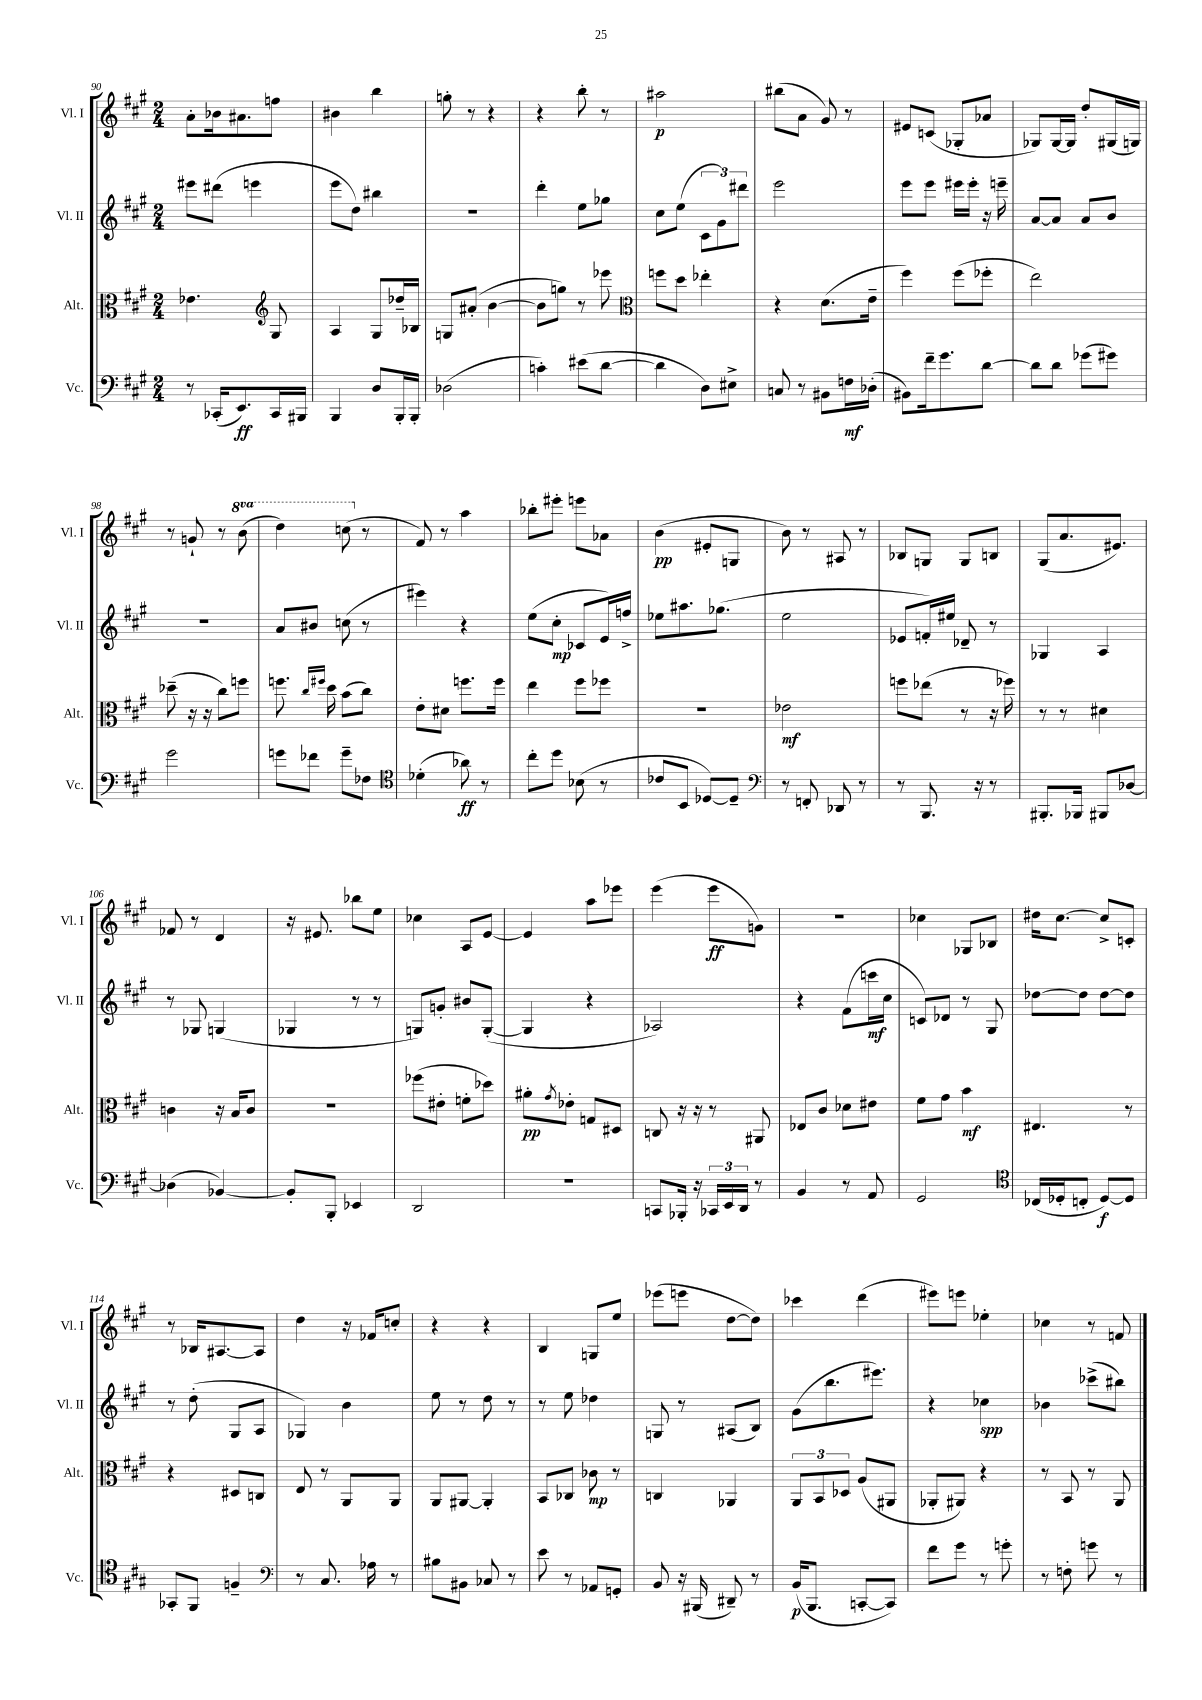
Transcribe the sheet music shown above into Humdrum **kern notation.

**kern	**kern	**kern	**kern
*staff4	*staff3	*staff2	*staff1
*clefF4	*clefC3	*clefG2	*clefG2
*k[f#c#g#]	*k[f#c#g#]	*k[f#c#g#]	*k[f#c#g#]
*M2/4	*M2/4	*M2/4	*M2/4
8r	4.e-\	8eee#\L	8a'\L
(16CC-'/LK	.	(8ddd#\J	16b-\k
8.EE/)	.	.	8.a#\
.	.	4eee\	.
*	*clefG2	*	*
16CC-/L	8G#/	.	8ff\J
16BBB#/JJ	.	.	.
=	=	=	=
4BBB/	4A/	8eee\L	4b#\
.	.	8dd\J)	.
8D/L	8G#/L	4bb#\	4bb\
16BBB'/L	16dd-~/L	.	.
16BBB'/JJ	16B-/JJ	.	.
=	=	=	=
(2D-\	8G/L	2r	8gg'\
.	(8a#'/J	.	8r
.	[4b\	.	4r
=	=	=	=
4c'\)	8b\]L	4ddd'\	4r
.	8gg\J)	.	.
(8e#\L	8r	8ee\L	8bb'\
[8d\J	8eee-\	8gg-\J	8r
=	=	=	=
*	*clefC3	*	*
4d\]	8ff\L	8cc#\L	2aa#\
.	8dd\J	(8ee\J	.
8D\L)	4ee-'\	12c#\L	.
.	.	12g#\)	.
8E#^\J	.	.	.
.	.	12ddd#\J	.
=	=	=	=
8C/	4r	2eee\	(8bb#\L
8r	.	.	8a\J
8BB#\L	(8.d\L	.	8g#/)
16F\L	.	.	8r
(16D-'\JJ	16e~\Jk	.	.
=	=	=	=
8BB#\L)	4ff#\)	8eee\L	8e#/L
16f#~\k	.	8eee\J	(8c/J
8.g#\	.	.	.
.	(8ff#\L	16eee#\LL	8G-'/L
.	.	16eee#'\JJ	.
[8d\J	8ff-'\J	16r	8a-/J
.	.	16eee~\	.
=	=	=	=
8d\]L	2ee\)	[8a/L	8G-/L)
8d\J	.	8a/]J	[16G-/L
.	.	.	16G-/]JJ
(8g-\L	.	8a/L	8dd'/L
8g#\J)	.	8b/J	(16G#/L
.	.	.	16G/JJ)
=	=	=	=
2g#\	(8dd-~\	2r	8r
.	16r	.	8g`/
.	16r	.	.
.	8cc#\L)	.	8r
.	8ff\J	.	(8bb\
=	=	=	=
8g\L	8.ff\	8a/L	4ddd\)
8f-\J	.	8b#/J	.
.	16qqcc#/LL	.	.
.	16qqff#/JJ	.	.
.	16dd\	.	.
8g~\L	(8b\L	(8cc\	(8ccc\
8F-\J	8cc#\J)	8r	8r
=	=	=	=
*clefC4	*	*	*
(4d-'\	8e'\L	4eee#\)	8f#/)
.	8d#\J	.	8r
8a-\)	8.ff\L	4r	4aa\
8r	.	.	.
.	16ff\Jk	.	.
=	=	=	=
8cc#'\L	4ee\	(8ee\L	8bb-'\L
8dd\J	.	8cc#'\J	8eee#'\J
(8B-\	8ff#\L	8c-/L	8eee\L
8r	8ff-\J	16e/L)	8a-\J
.	.	16ff^/JJ	.
=	=	=	=
8c-/L	2r	8ee-\L	(4b\
8BB/J	.	8.aa#\	.
[8D-/L)	.	.	8e#'/L
.	.	(8.gg-\J	.
8D-~/]J	.	.	8G/J
=	=	=	=
*clefF4	*	*	*
8r	2e-\	2ee\	8b\)
8FF'/	.	.	8r
8DD-/	.	.	8A#/
8r	.	.	8r
=	=	=	=
8r	8ff\L	8e-/L	8B-/L
8.BBB/	(8ee-\J	16f'/L)	8G/J
.	.	16ee#/JJ	.
.	8r	8d-~/	8G/L
16r	.	.	.
8r	16r	8r	8B/J
.	16ff-\)	.	.
=	=	=	=
8.BBB#'/L	8r	4G-/	(8G#/L
.	8r	.	8.a/
16BBB-/Jk	.	.	.
8BBB#/L	4d#\	4A/	.
.	.	.	8.e#/J)
[8D-/J	.	.	.
=	=	=	=
(4D-\]	4c\	8r	8f-/
.	.	8G-/	8r
[4BB-/)	16r	(4G/	4d/
.	16B/LK	.	.
.	8c/J	.	.
=	=	=	=
8BB-'/]L	2r	4G-/	16r
.	.	.	8.e#/
8BBB'/J	.	.	.
4EE-/	.	8r	8bb-\L
.	.	8r	8ee\J
=	=	=	=
2DD/	(8ff-\L	8G/L)	4cc-\
.	8e#'\J	8g'/J	.
.	8f'\L	8b#/L	8A/L
.	8dd-\J)	([8G'/J	[8e/J
=	=	=	=
2r	8a#'\L	4G/]	4e/]
.	8qg#/	.	.
.	8e-'\J	.	.
.	8G/L	4r	8aa\L
.	8D#/J	.	8eee-\J
=	=	=	=
8CC/L	8C/	2A-/)	(4eee\
16BBB-'/Jk	16r	.	.
16r	16r	.	.
24CC-/LL	8r	.	8eee\L
24EE/	.	.	.
24DD/JJ	.	.	.
8r	8AA#/	.	8g\J)
=	=	=	=
4BB/	8E-/L	4r	2r
.	8c#/J	.	.
8r	8d-\L	(8f#\L	.
8AA/	8e#\J	16ccc\L	.
.	.	16cc#\JJ	.
=	=	=	=
2GG#/	8f#\L	8c/L)	4cc-\
.	8g#\J	8d-/J	.
.	4b\	8r	8G-/L
.	.	8G#/	8B-/J
=	=	=	=
*clefC4	*	*	*
(16C-/LL	4.E#/	[8dd-\L	16dd#\LK
16D-'/J	.	.	[8.cc#\J
8C'/J	.	8dd-\]J	.
[8D-/L)	.	[8dd-\L	8cc#^/]L
8D-/]J	8r	8dd-\]J	8c'/J
=	=	=	=
8GG-'/L	4r	8r	8r
8FF#/J	.	(8dd'\	16B-/LK
.	.	.	[8.A#/
4F~/	8D#/L	8G#/L	.
.	8C/J	8A/J	8A#/]J
=	=	=	=
*clefF4	*	*	*
8r	8E/	4G-/)	4dd\
8.C#/	8r	.	.
.	8AA/L	4b\	16r
16A-\	.	.	16f-/LK
8r	8AA/J	.	8cc'/J
=	=	=	=
8B#\L	8AA/L	8ee\	4r
8BB#\J	[8AA#/J	8r	.
8C-/	4AA#'/]	8dd\	4r
8r	.	8r	.
=	=	=	=
8e\	8BB/L	8r	4B/
8r	8C-/J	8ee\	.
8AA-/L	8c-\	4dd-\	8G/L
8GG'/J	8r	.	8ee/J
=	=	=	=
8BB/	4C/	8G/	(8eee-\L
16r	.	8r	8eee\J
(16BBB#/	.	.	.
8DD#~/)	4AA-/	(8A#/L	[8dd\L
8r	.	8B/J)	8dd\]J)
=	=	=	=
(16BB/LK	12AA/L	(8g#\L	4ccc-\
8.BBB/J	.	.	.
.	12BB/	.	.
.	.	8.bb\	.
.	12D-/J	.	.
[8CC'/L	(8A/L	.	(4ddd\
.	.	8.eee#\J)	.
8CC/]J)	8AA#/J	.	.
=	=	=	=
8f#\L	8AA-'/L	4r	8eee#\L)
8g#\J	8AA#/J)	.	8eee\J
8r	4r	4cc-\	4ee-'\
8g'\	.	.	.
=	=	=	=
8r	8r	4b-\	4cc-\
8F'\	8BB/	.	.
8g\	8r	(8ccc-^\L	8r
8r	8AA/	8bb#\J)	8f/
==	==	==	==
*-	*-	*-	*-
